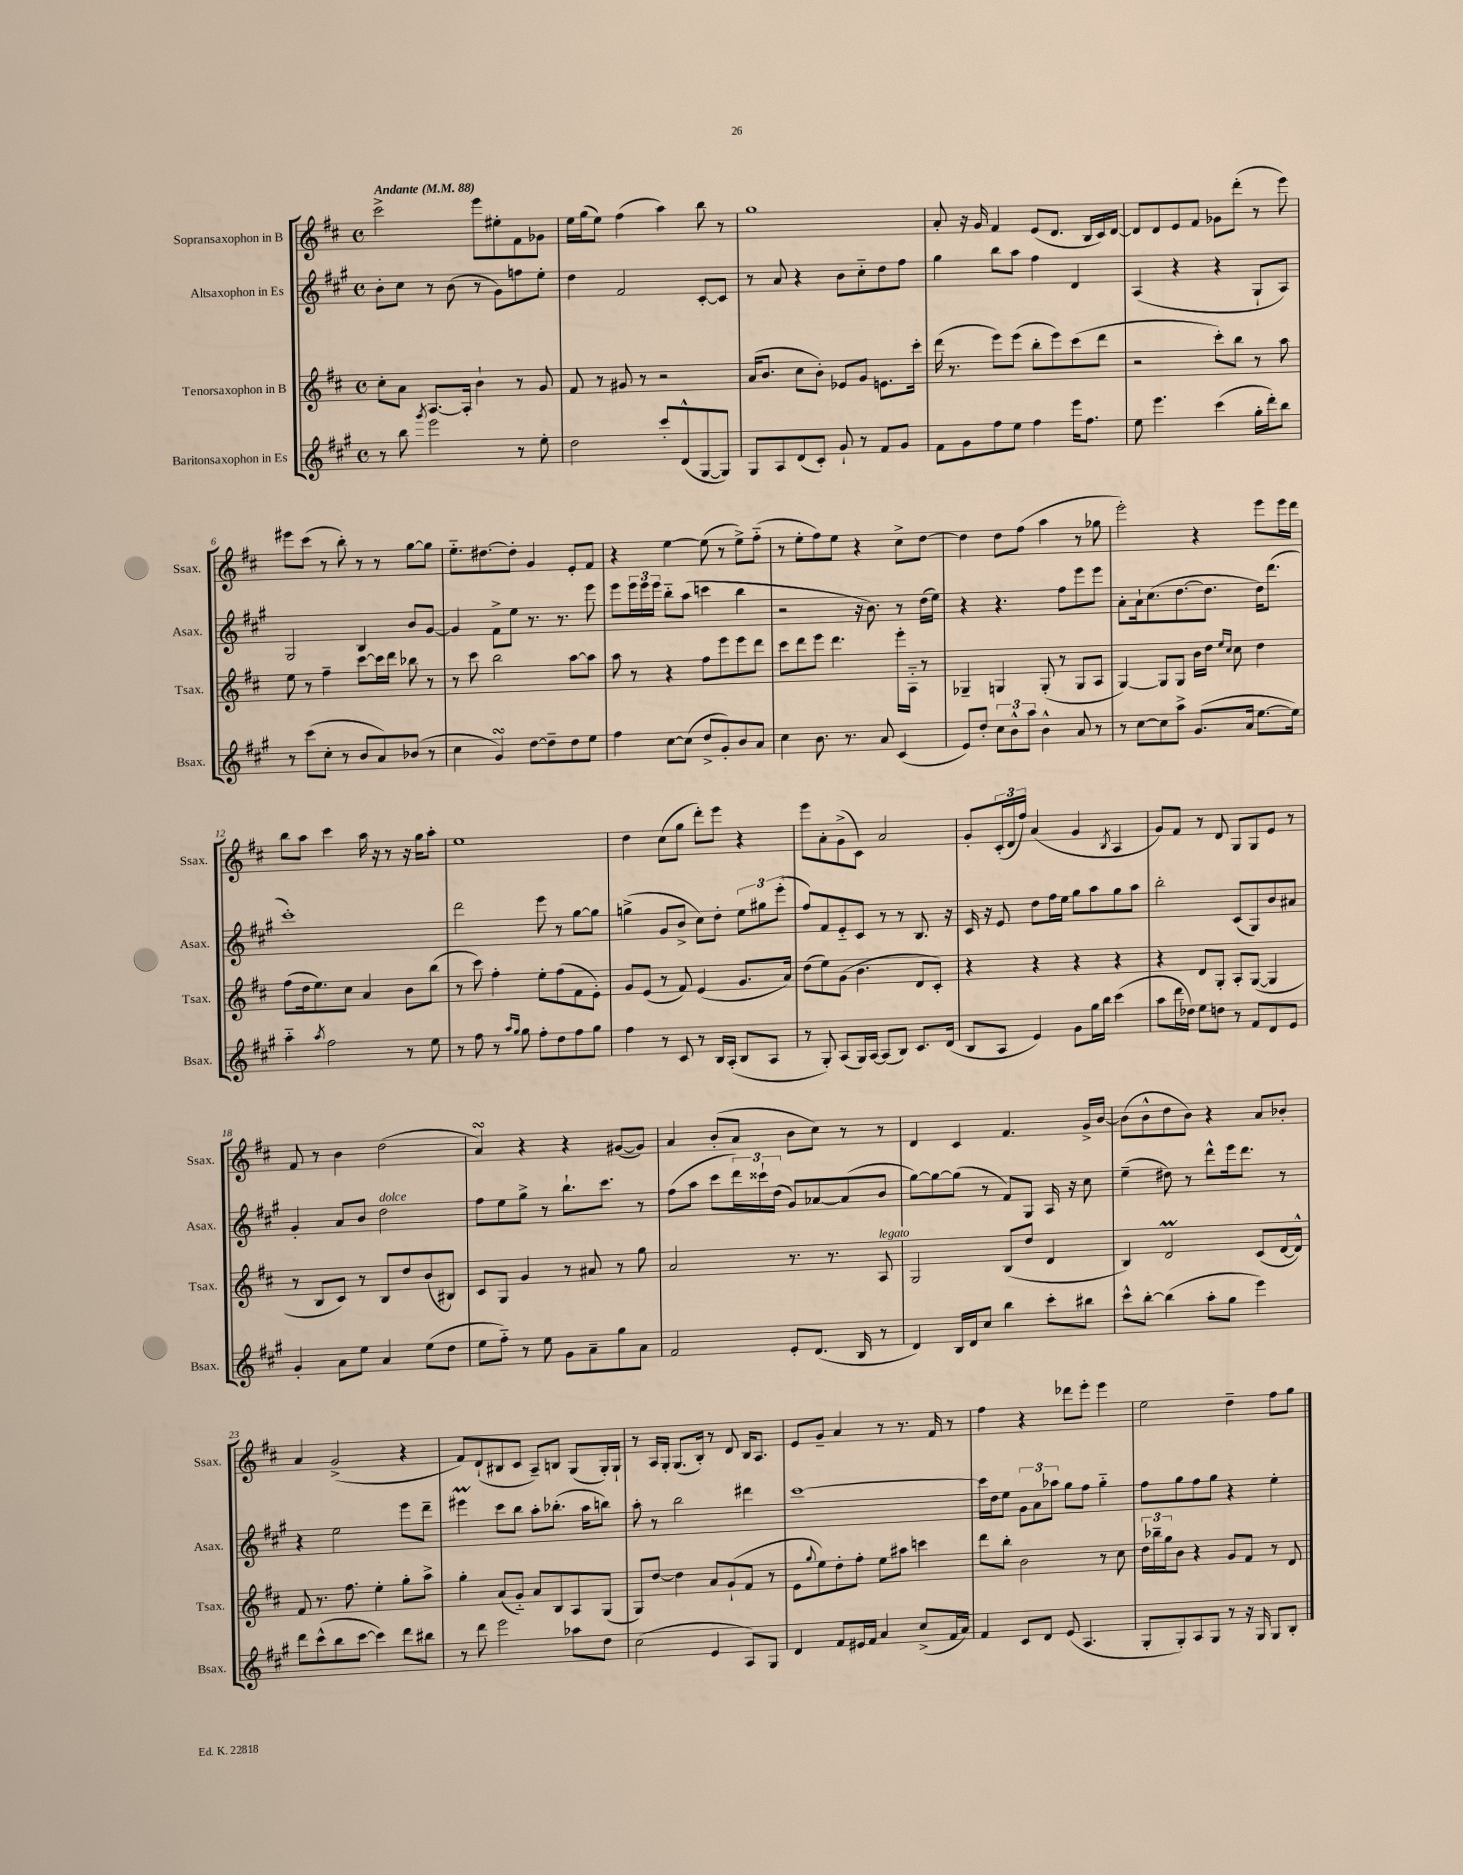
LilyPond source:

<<
\new StaffGroup <<
\new Staff = "s0" \with { instrumentName = "Sopransaxophon in B" shortInstrumentName = "Ssax." } {
    \clef treble \key d \major \defaultTimeSignature \time 4/4 \tempo "Andante" 4 = 88
    cis'''2-> e'''8 eis''8-. fis'8 ges'8 |
    e''16 g''16( e''8) fis''4( a''4) b''8 r8 |
    g''1 |
    a'8-. r16 g'16 fis'4 e'8( d'8. b16 cis'16) d'16~ |
    d'8 d'8 e'8 fis'8 ges'8 d'''8-.( r8 e'''8) |
    eis'''8 cis'''8( r8 b''8-.) r8 r8 g''8~ g''8 |
    e''8.-_ dis''8.~ dis''8-. g'4 e'8-. fis'8 |
    r4 e''4~ e''8( r8 e''8->) fis''8-_( |
    r8 e''8-. fis''8) e''8 r4 cis''8-> d''8~ |
    d''4 d''8 fis''8( a''4 r8 ges''8 |
    e'''2-.) r4 e'''8 e'''16 d'''16 |
    b''8 a''8 cis'''4 a''16 r16 r8 r16 g''16 a''8-. |
    e''1 |
    d''4 cis''8( g''8 d'''8-.) e'''8 r4 |
    e'''8 a'8-. g'8->( cis'8) a'2 |
    g'8-. \tuplet 3/2 { cis'16-.( d'16 fis''16) } a'4( g'4 \acciaccatura { b8 } a4 |
    g'8) fis'8 r8 d'8 g8 g8 e'8 r8 |
    fis'8 r8 b'4 d''2( |
    a'4\turn) r4 r4 gis'8~( gis'8) |
    a'4 b'8-.( a'8 b'8 cis''8) r8 r8 |
    d'4 cis'4 fis'4. g'16-> b'16~ |
    b'8( b'8-^ d''8 b'8) r4 a'8 bes'8-. |
    a'4 g'2->( r4 |
    fis'8) d'8-!( bis8 cis'8 a8--) b8 g8( g16-.) g16-! |
    r8 a16 g16-. g8.( b16-.) r8 d'8 b16 a8. |
    e'8 g'8-- a'4 r8 r8. fis'16 r8 |
    fis''4 r4 des'''8 e'''8-. e'''4 |
    e''2 d''4-- fis''8 g''8 \bar "|." |
}
\new Staff = "s1" \with { instrumentName = "Altsaxophon in Es" shortInstrumentName = "Asax." } {
    \clef treble \key a \major \defaultTimeSignature \time 4/4
    b'8-. cis''8 r8 b'8( r8 gis'8) f''8 e''8-. |
    d''4 fis'2 cis'8~-. cis'8 |
    r8 a'8 r4 b'8 cis''8-_ d''8 fis''8 |
    gis''4 b''8 a''8 fis''4 d'4 |
    a4( r4 r4 gis8-! a8) |
    gis2 b4 b'8 gis'8~ |
    gis'4 fis'8-> e''8 r8. r8. e'''8 |
    e'''8 \tuplet 3/2 { e'''16 e'''16 e'''16 } b''8-_ a''8( c'''4 b''4 |
    r2 r16 b'8.) r8 d''16( e''16) |
    r4 r4. fis''8 e'''8 e'''8 |
    a'8-. a'16-! cis''8.( d''8.~ d''8. d''16) d'''8.( |
    cis'''1-.) |
    d'''2 e'''8 r8 gis''8~ gis''8 |
    g''4->( gis'8 b'8-> cis''8) d''8-. \tuplet 3/2 { e''8 gis''8 e'''8-.( } |
    fis''8) fis'8 e'8-_ cis'8 r8 r8 b8. r16 |
    cis'16 r16 e'8 d''8 fis''16 e''16 gis''8 a''8 gis''8 a''8 |
    b''2-. cis'8( gis8) b'8 ais'8 |
    gis'4-. a'8 b'8 d''2^\markup { \italic "dolce" } |
    fis''8 e''8 gis''8-> r8 b''8.-! cis'''8. r8 |
    fis''8( a''8 cis'''8 \tuplet 3/2 { d'''16) cisis'''16-! d''16( } gis'8) aes'8~ aes'8( b'8 |
    gis''8~) gis''8~ gis''8( r8 fis'8) gis8 a16 r16 cis''8 |
    e''4--( dis''8) r8 d'''8-^ e'''16 d'''8. r8 |
    r4 e''2 e'''8 d'''8-- |
    eis'''4\prall cis'''8 b''8 a''8-. bes''8.-.( a''16 b''8) |
    a''8-. r8 b''2 dis'''4 |
    cis'''1~ |
    cis'''16 d''16 e''8 \tuplet 3/2 { gis'8 a'8 aes''8 } gis''8 fis''8 gis''4-_ |
    fis''8 gis''8 fis''8 gis''8 r4 e''4-. \bar "|." |
}
\new Staff = "s2" \with { instrumentName = "Tenorsaxophon in B" shortInstrumentName = "Tsax." } {
    \clef treble \key d \major \defaultTimeSignature \time 4/4
    cis''8-. a'8 a8.~ a16-. b'4-! r8 g'8 |
    fis'8 r8 gis'8 r8 r2 |
    a'16( b'8. cis''8 b'8-.) ees'8 g'8 e'8. cis'''16-. |
    d'''16( r8. e'''8) e'''8( b''8-. e'''8) cis'''8( d'''8 |
    r2 cis'''8-.) b''8 r8 a''8 |
    e''8 r8 fis''4-- cis'''8~ cis'''16 d'''16 bes''8 r8 |
    r8 cis'''8 b''2 a''8~ a''8 |
    a''8 r8 r4 fis''8 e'''8 e'''8 d'''8 |
    cis'''8 d'''8 e'''8 d'''4. e'''16-. a16-_ r8 |
    ges4-- g4 g8-.( r8 g8 a8 |
    g4~) g8 g8 b'16 d''16 \grace { e''16 cis''16 } cis''8 d''4 |
    fis''8( d''16 e''8.) cis''8 a'4 b'8 b''8( |
    r8 cis'''8) fis''4-. e''8-. fis''8( fis'8 e'8-.) |
    g'8 e'8( r8 fis'8) e'4( g'8. a'16) |
    d''8( e''8) g'8( b'4. d'8 cis'8-.) |
    r4 r4 r4 r4 |
    r4 d'8 g8-. a8-. g8~( g4 |
    r8 b8 cis'8) r8 b8 d''8 b'8( bis8) |
    cis'8 g8 g'4 r8 ais'8 r8 g''8 |
    a'2 r8. r8. a8^\markup { \italic "legato" } |
    g2 b8( d''8 d'4 |
    b4) d'2\prall cis'8( d'16~ d'16-^) |
    fis'8 r8. fis''8. e''4-. g''8-. a''8-> |
    g''4-. a'8( g'8-_) a'8 b8 a8 g8( |
    g8) d''8~ d''4 a'8 g'8-!( fis'8 r8 |
    e'8 \appoggiatura { g''8 } e''8) d''8-. fis''8-. e''8 ais''8 c'''4 |
    d'''8 b''8-. b'2 r8 cis''8 |
    \tuplet 3/2 { d''16 bes''16-- g''16 } b'8 r4 g'8 fis'8 r8 d'8 \bar "|." |
}
\new Staff = "s3" \with { instrumentName = "Baritonsaxophon in Es" shortInstrumentName = "Bsax." } {
    \clef treble \key a \major \defaultTimeSignature \time 4/4
    r8 b''8 \acciaccatura { gis'''8 } e'''2 r8 e''8-. |
    d''2 cis'''8-. d'8-^( gis8~ gis8) |
    gis8 a8 d'8( cis'8-.) gis'8-! r8 fis'8 gis'8 |
    fis'8 gis'8 fis''8 e''8 fis''4 e'''16 fis''8. |
    e''8 e'''4. cis'''4( gis''16-. d'''16-.) b''8 |
    r8 cis'''8( cis''8-. r8 b'8 a'8) bes'8( r8 |
    cis''4 gis'4\turn) d''8~ d''8-- d''8 e''8 |
    fis''4 cis''8~ cis''8( d''8-> gis'8-.) b'8 a'8 |
    cis''4 b'8. r8. a'8 cis'4( |
    e'8) d''8-. \tuplet 3/2 { cis''8 b'8-^ a''8 } b'4-^ a'8 r8 |
    r8 cis''8~ cis''8 a''8-> gis'8.( a'16 e''8.~ e''16) |
    a''4-_ \acciaccatura { a''8 } fis''2 r8 e''8 |
    r8 fis''8 r8 \grace { a''16 gis''16 } gis''8 fis''8-. d''8 fis''8 gis''8 |
    fis''4 r8 cis'8 r8 b16 a16-.( b8 a8 |
    r8 gis8-.) a8( gis16) a16~ a8( b8) cis'8. d'16( |
    b8 a8 e'4) gis'8 gis''16 b''16 cis'''4( |
    a''8 d'''16 des''16) e''8 d''8 r8 fis'8 d'8 e'8 |
    gis'4-. a'8 e''8 a'4 e''8( d''8 |
    e''8 fis''8-_) r8 e''8 gis'8 a'8-- gis''8 a'8 |
    fis'2 e'8-. d'8.( b16 r8 |
    d'4) b16 d'16 cis''8 b''4 cis'''8-. bis''8 |
    cis'''8-^ b''8~-. b''4( a''8-. gis''8 e'''4) |
    d'''8 cis'''8-^( b''8 cis'''8~ cis'''4) d'''8 bis''8 |
    r8 d'''8 e'''2 aes''8 d''8 |
    cis''2( e'4 a8) gis8 |
    d'4 fis'8 eis'16 fis'16 a'4 cis''8->( fis'16 a'16) |
    fis'4 cis'8 d'8 e'8( a4. |
    gis8-. gis8-.) a8 gis8 r8 r16 gis16 gis8 b8-. \bar "|." |
}
>>
>>
